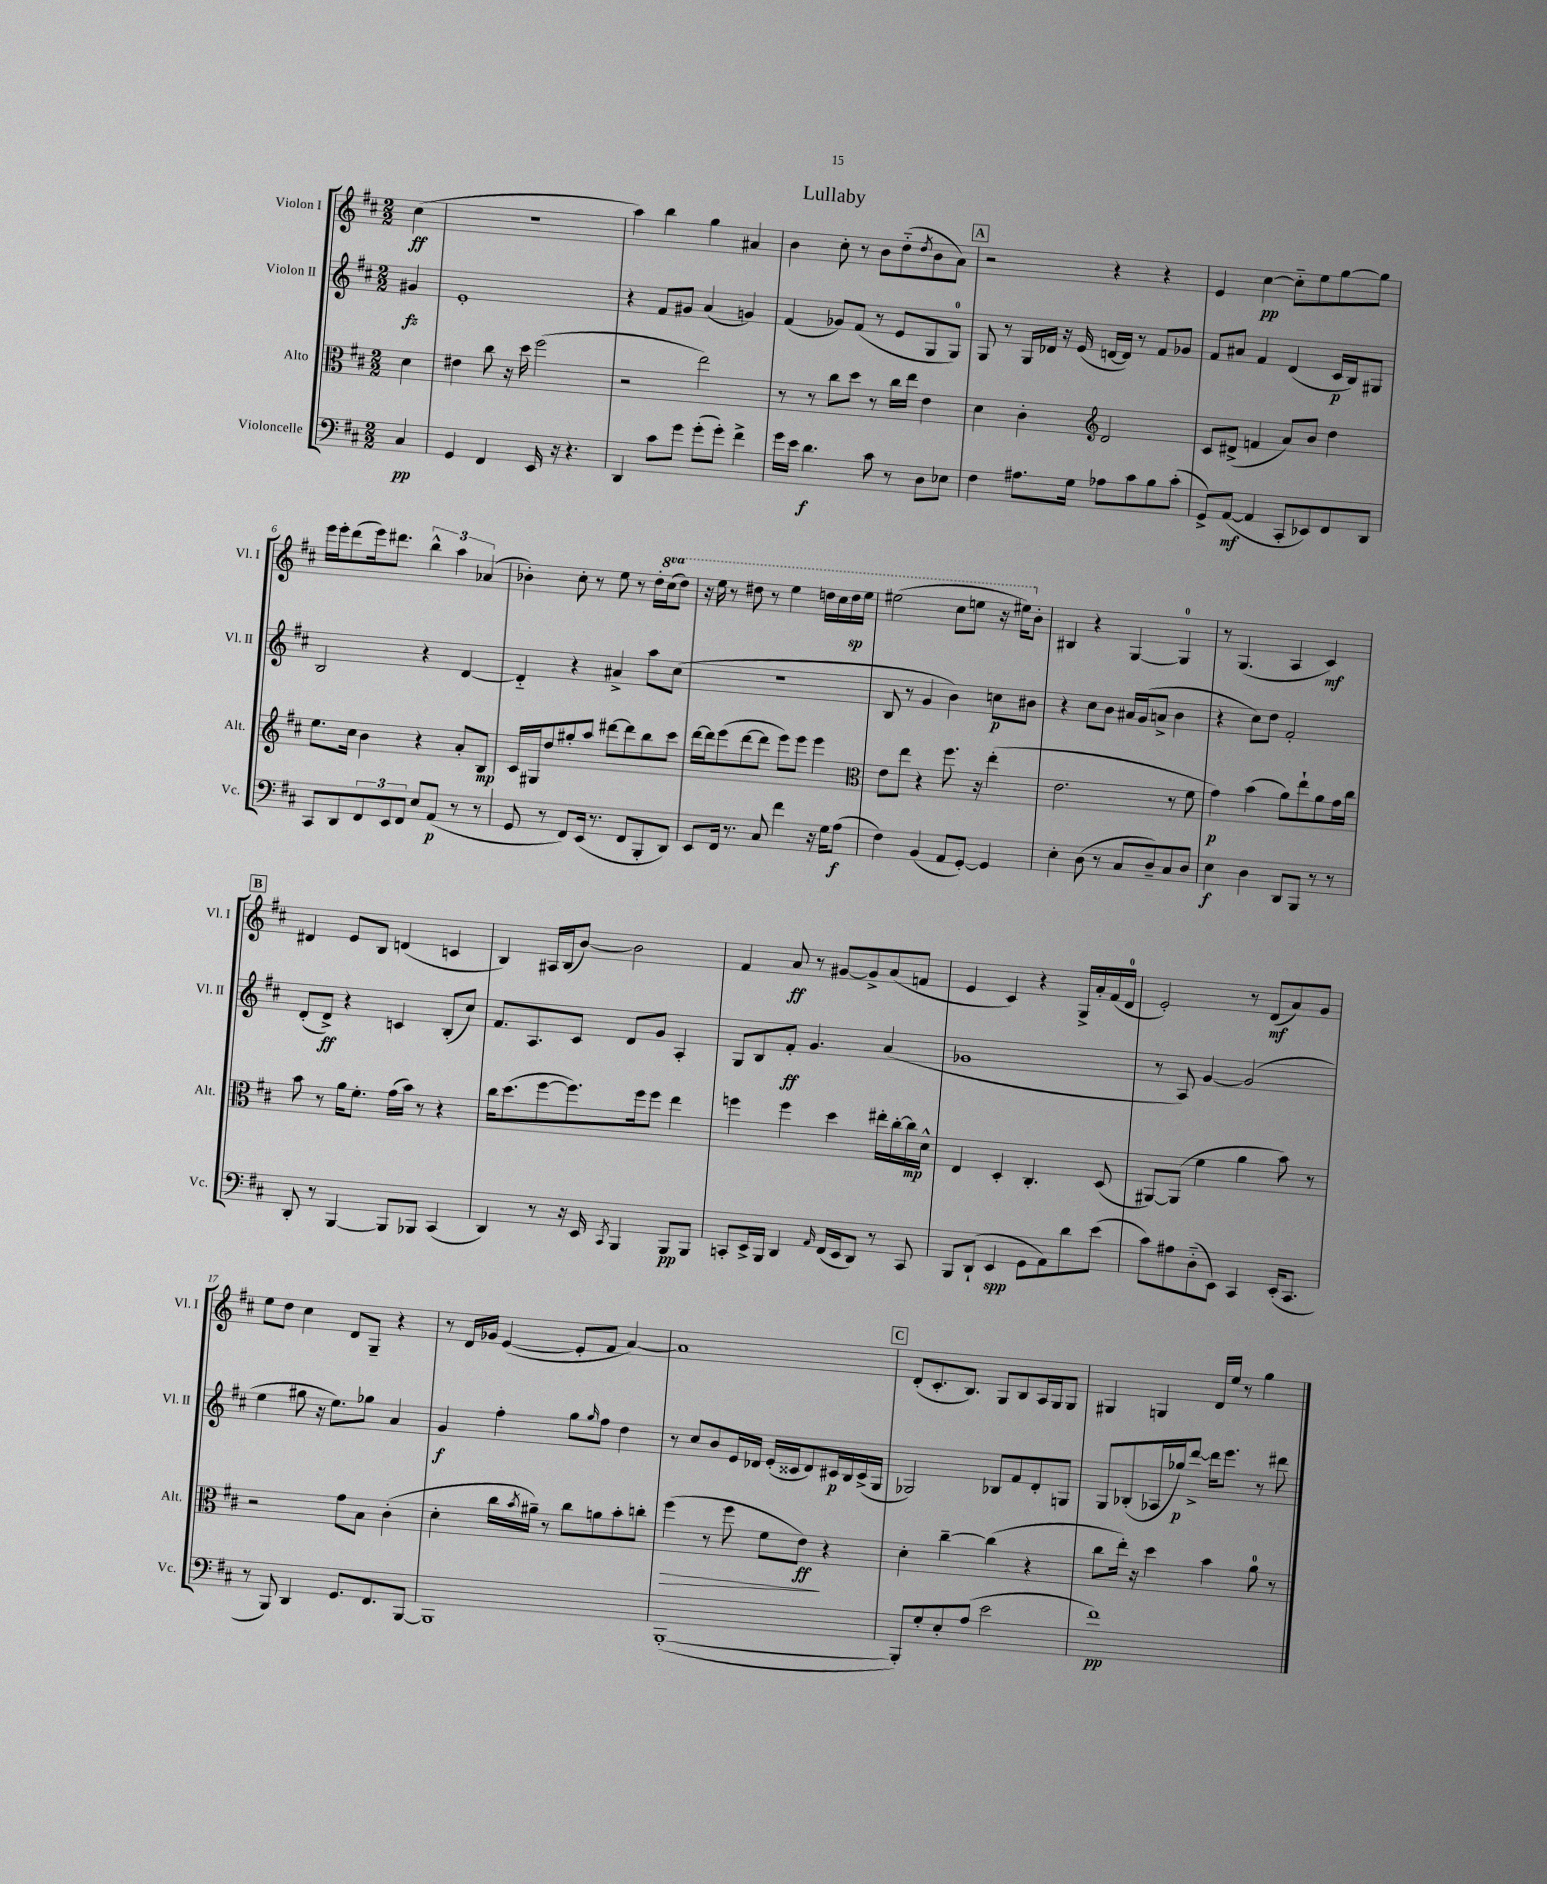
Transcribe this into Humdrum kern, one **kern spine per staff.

**kern	**dynam	**kern	**dynam	**kern	**dynam	**kern	**dynam
*part4	*part4	*part3	*part3	*part2	*part2	*part1	*part1
*staff4	*staff4	*staff3	*staff3	*staff2	*staff2	*staff1	*staff1
*I"Violoncelle	*	*I"Alto	*	*I"Violon II	*	*I"Violon I	*
*I'Vc.	*	*I'Alt.	*	*I'Vl. II	*	*I'Vl. I	*
*clefF4	*	*clefC3	*	*clefG2	*	*clefG2	*
*k[f#c#]	*	*k[f#c#]	*	*k[f#c#]	*	*k[f#c#]	*
*M2/2	*	*M2/2	*	*M2/2	*	*M2/2	*
=	=	=	=	=	=	=	=
4C#/	pp	4d\	.	4g#X/	fz	(4cc#\	ff
=1	=1	=1	=1	=1	=1	=1	=1
4GG/	.	4e#X\	.	1e'	.	1r	.
4FF#/	.	8cc#\	.	.	.	.	.
.	.	16r	.	.	.	.	.
.	.	16dd\	.	.	.	.	.
16EE/	.	(2ff#\	.	.	.	.	.
16r	.	.	.	.	.	.	.
4.r	.	.	.	.	.	.	.
=2	=2	=2	=2	=2	=2	=2	=2
4DD/	.	2r	.	4r	.	4aa\)	.
8c#\L	.	.	.	8f#/L	.	4bb\	.
8g\J	.	.	.	8g#X/J	.	.	.
(8g'\L	.	2ee\)	.	(4a/	.	4gg\	.
8g'\J)	.	.	.	.	.	.	.
4f#^\	.	.	.	4gn/)	.	4a#X/	.
=3	=3	=3	=3	=3	=3	=3	=3
16g\LL	.	8r	.	(4f#/	.	4b\	.
16e\JJ	.	.	.	.	.	.	.
4.d\	f	8r	.	.	.	.	.
.	.	8cc#\L	.	8g-X/L)	.	8cc#'\	.
.	.	8dd\J	.	(8f#/J	.	8r	.
8c#\	.	8r	.	8r	.	8b\L	.
8r	.	16cc#\LL	.	8e/L	.	(8dd\	.
.	.	16ee\JJ	.	.	.	.	.
.	.	.	.	.	.	8qdd/	.
8D\L	.	4e\	.	8G/	.	8b\	.
8E-X\J	.	.	.	8G/J)	.	8a\J)	.
!!LO:REH:place=s1:t=A
=4	=4	=4	=4	=4	=4	=4	=4
4F#\	.	4d\	.	8G/	.	2r	.
.	.	.	.	8r	.	.	.
8.A#X\L	.	4c#'\	.	16G/LL	.	.	.
.	.	.	.	16d-X/JJ	.	.	.
.	.	.	.	16r	.	.	.
16G\Jk	.	.	.	(16e/	.	.	.
*	*	*clefG2	*	*	*	*	*
8A-X\L	.	2d/	.	[16dn/LL	.	4r	.
.	.	.	.	16d/JJ])	.	.	.
8c#\	.	.	.	8r	.	.	.
8B\	.	.	.	8f#/L	.	4r	.
(8c#'\J	.	.	.	8g-X/J	.	.	.
=5	=5	=5	=5	=5	=5	=5	=5
8GG^/L)	.	8c#/L	.	8f#/L	.	4e/	.
([8AA/J	mf	(8d#X^/J	.	8a#X/J	.	.	.
4AA/]	.	4fn/	.	4f#/	.	[4cc#\	pp
8CC#'/L	.	8a/L)	.	(4d/	.	8cc#\L]	.
8EE-X/)	.	8b/J	.	.	.	8ee\	.
8FF#/	.	4dd\	.	16c#/LL	p	[8gg\	.
.	.	.	.	16B/J)	.	.	.
8DD/J	.	.	.	8G#X/J	.	8gg\J]	.
!!LO:LB:g=z
=6	=6	=6	=6	=6	=6	=6	=6
8CC#/L	.	8.ee\L	.	2B/	.	16eee\LL	.
.	.	.	.	.	.	16eee'\J	.
8DD/	.	.	.	.	.	(8ddd\	.
.	.	16cc#\Jk	.	.	.	.	.
12FF#/	.	4b\	.	.	.	16eee\k)	.
.	.	.	.	.	.	8.ddd#X\J	.
12EE/	.	.	.	.	.	.	.
12FF#/J	.	.	.	.	.	.	.
8E/L	.	4r	.	4r	.	6bb^^\	.
(8AA/J	p	.	.	.	.	.	.
.	.	.	.	.	.	6aa\	.
8r	.	8a'/L	.	[4d/	.	.	.
.	.	.	.	.	.	(6a-X/	.
8r	.	8B/J	mp	.	.	.	.
=7	=7	=7	=7	=7	=7	=7	=7
8GG/	.	16c#/LL	.	4d/]	.	4b-X'\)	.
.	.	16G#X/J	.	.	.	.	.
8r	.	8dd/	.	.	.	.	.
8FF#/L)	.	8gg#X'/	.	4r	.	8cc#'\	.
(16EE/Jk	.	8aa/J	.	.	.	8r	.
8.r	.	.	.	.	.	.	.
.	.	[8ddd#X\L	.	4a#X^/	.	8ee\	.
8FF#/L	.	8ddd#\]	.	.	.	8r	.
8BBB'/	.	8bb\	.	8aa\L	.	16dd'\LL	.
*	*	*	*	*	*	*8va	*
.	.	.	.	.	.	(16ccc#\J	.
8DD/J)	.	8ccc#\J	.	(8cc#\J	.	8ddd\J)	.
=8	=8	=8	=8	=8	=8	=8	=8
8EE/L	.	[16ddd\LL	.	1r	.	16r	.
.	.	16ddd\J]	.	.	.	16eee\	.
16FF#/Jk	.	(8eee\	.	.	.	8r	.
8.r	.	.	.	.	.	.	.
.	.	[8ddd\	.	.	.	8ddd#X\	.
8C#/	.	8ddd\J]	.	.	.	8r	.
4f#\	.	8eee\L)	.	.	.	4eee\	.
.	.	8eee\J	.	.	.	.	.
16r	.	4eee\	.	.	.	16dddn\LL	.
16G\KL	.	.	.	.	.	16ccc#\	.
(8A\J	f	.	.	.	.	16ddd\	sp
.	.	.	.	.	.	16eee\JJ	.
=9	=9	=9	=9	=9	=9	=9	=9
*	*	*clefC3	*	*	*	*	*
4F#\)	.	8e\L	.	8B/	.	(2eee#X\	.
.	.	8ee\J	.	8r	.	.	.
(4BB/	.	4r	.	4g/	.	.	.
8AA/L	.	8.ff#\	.	4b\)	.	8ccc#\L	.
[8GG'/J)	.	.	.	.	.	8eeen\J	.
.	.	16r	.	.	.	.	.
4GG/]	.	(4ee'\	.	8ccn\L	p	16r	.
.	.	.	.	.	.	16eee#X\KL)	.
*	*	*	*	*	*	*X8va	*
.	.	.	.	8b#X\J	.	8b'\J	.
=10	=10	=10	=10	=10	=10	=10	=10
4E'\	.	2.e\	.	4r	.	4B#X/	.
(8D\	.	.	.	8cc#\L	.	4r	.
8r	.	.	.	8b\J	.	.	.
8C#/L	.	.	.	16a#X/LL	.	[4G/	.
.	.	.	.	(16g/J	.	.	.
8D~/)	.	.	.	8an^/J	.	.	.
8C#/	.	8r	.	4b\	.	4G/]	.
8D/J	.	8f#\	.	.	.	.	.
=11	=11	=11	=11	=11	=11	=11	=11
4E\	f	4g\)	p	4r	.	8r	.
.	.	.	.	.	.	(4.G/	.
4D\	.	(4b\	.	8cc#\L)	.	.	.
.	.	.	.	8dd\J	.	.	.
8DD/L	.	8a\L)	.	2f#'/	.	4A/	.
8BBB/J	.	8ee`\	.	.	.	.	.
8r	.	8a\	.	.	.	4c#/)	mf
8r	.	16g\L	.	.	.	.	.
.	.	16cc#\JJ	.	.	.	.	.
!!LO:LB:g=z
!!LO:REH:place=s1:t=B
=12	=12	=12	=12	=12	=12	=12	=12
8DD'/	.	8b\	.	(8d'/L	.	4d#X/	.
8r	.	8r	.	8d^/J)	ff	.	.
[4BBB/	.	16a\KL	.	4r	.	8e/L	.
.	.	8.f#'\J	.	.	.	.	.
.	.	.	.	.	.	8B/J	.
8BBB/L]	.	(16g\LL	.	4cn/	.	(4dn/	.
.	.	16b\JJ)	.	.	.	.	.
8BBB-X/J	.	8r	.	.	.	.	.
(4CC#/	.	4r	.	(8B'/L	.	4cn/	.
.	.	.	.	8cc#/J)	.	.	.
=13	=13	=13	=13	=13	=13	=13	=13
4DD/)	.	16cc#\KL	.	8.f#/L	.	4B/)	.
.	.	(8.dd\	.	.	.	.	.
.	.	.	.	8.A/	.	.	.
8r	.	[8ff#\	.	.	.	16A#X/LL	.
.	.	.	.	.	.	(16B/J	.
16r	.	8.ff#\])	.	8c#/J	.	[8b/J)	.
16EE/	.	.	.	.	.	.	.
8qCC#/	.	.	.	.	.	.	.
4BBB/	.	.	.	8d/L	.	2b\]	.
.	.	16ff#\k	.	.	.	.	.
.	.	8ff#\J	.	8g/J	.	.	.
8BBB/L	pp	4ee\	.	4A'/	.	.	.
8BBB/J	.	.	.	.	.	.	.
=14	=14	=14	=14	=14	=14	=14	=14
8CCn'/L	.	4ffn\	.	8G/L	.	4f#/	.
16EE^/L	.	.	.	8B/	.	.	.
16BBB/JJ	.	.	.	.	.	.	.
4DD/	.	4ff\	.	8f#'/J	ff	8a/	ff
.	.	.	.	4.g/	.	8r	.
16qqAA/	.	.	.	.	.	.	.
(16FF#/LL	.	4dd\	.	.	.	[8g#X/L	.
16EE/J	.	.	.	.	.	.	.
8DD/J)	.	.	.	.	.	8g#^/]	.
8r	.	16ee#X'\LL	.	(4a/	.	(8a/	.
.	.	[16cc#'\	.	.	.	.	.
8CC/	.	16cc#\]	mp	.	.	8fn/J	.
.	.	16d^^\JJ	.	.	.	.	.
=15	=15	=15	=15	=15	=15	=15	=15
8BBB/L	.	4E/	.	1g-X	.	4e/	.
(8DD`/J	.	.	.	.	.	.	.
4EE/	spp	4D'/	.	.	.	4c#/)	.
8GG\L	.	4.C#'/	.	.	.	4r	.
8AA\)	.	.	.	.	.	.	.
8d\	.	.	.	.	.	16G^/LL	.
.	.	.	.	.	.	16a'/	.
(8e\J	.	(8D/	.	.	.	(16f#/	.
.	.	.	.	.	.	16d/JJ	.
=16	=16	=16	=16	=16	=16	=16	=16
8c#\L)	.	[8AA#X/L)	.	8r	.	2e'/)	.
8A#X\	.	(8AA#/J]	.	8A/)	.	.	.
(8D\	.	4f#\	.	[4g/	.	.	.
8EE\J)	.	.	.	.	.	.	.
4CC#/	.	4a\	.	(2g/]	.	8r	.
.	.	.	.	.	.	(8d/L	mf
(16EE'/KL	.	8b\)	.	.	.	8a/)	.
8.CC#/J	.	.	.	.	.	.	.
.	.	8r	.	.	.	8g/J	.
!!LO:LB:g=z
=17	=17	=17	=17	=17	=17	=17	=17
8r	.	2r	.	4ee\	.	8ee\L	.
8BBB/)	.	.	.	.	.	8dd\J	.
4DD/	.	.	.	8gg#X\	.	4cc#\	.
.	.	.	.	16r	.	.	.
.	.	.	.	8.ee\L)	.	.	.
8.GG/L	.	8g\L	.	.	.	8d/L	.
.	.	8B\J	.	8gg-X\J	.	8G~/J	.
8.FF#/	.	.	.	.	.	.	.
.	.	(4c#'\	.	4a/	.	4r	.
[8BBB/J	.	.	.	.	.	.	.
=18	=18	=18	=18	=18	=18	=18	=18
1BBB]	.	4d'\	.	4g/	f	8r	.
.	.	.	.	.	.	16d/LL	.
.	.	.	.	.	.	16g-X/JJ	.
.	.	16cc#\LL	.	4ff#'\	.	([4e/	.
.	.	8qb/	.	.	.	.	.
.	.	16a#X~\JJ)	.	.	.	.	.
.	.	8r	.	.	.	.	.
.	.	8cc#\L	.	8gg\L	.	8e'/L]	.
.	.	.	.	16qqgg/	.	.	.
.	.	8an\	.	8ff#\J	.	8f#/J	.
.	.	8b'\	.	4dd\	.	[4a/)	.
.	.	8ccn'\J	.	.	.	.	.
=19	=19	=19	=19	=19	=19	=19	=19
!	!	!	!LO:HP:b	!	!	!	!
([1BBB'	.	(4ff#\	>	8r	.	1a]	.
.	.	.	.	8cc#/L	.	.	.
.	.	8r	.	8b/	.	.	.
.	.	8ff#\	.	16e/L	.	.	.
.	.	.	.	16d-X/JJ	.	.	.
.	.	8f#\L	.	(16e'/LL	.	.	.
.	.	.	.	16c##X/J	.	.	.
.	.	8e\J)	ff	8d-/)	.	.	.
.	.	4r	]	16c#X/L	p	.	.
.	.	.	.	16B/	.	.	.
.	.	.	.	(16c#^/	.	.	.
.	.	.	.	16G/JJ	.	.	.
!!LO:REH:place=s1:t=C
=20	=20	=20	=20	=20	=20	=20	=20
8BBB'/L])	.	4d'\	.	2G-X/)	.	(8d'/L	.
8G'/	.	.	.	.	.	8.c#'/	.
8E'/	.	[4cc#~\	.	.	.	.	.
.	.	.	.	.	.	8.B/J)	.
(8A/J	.	.	.	.	.	.	.
2e\	.	(4cc#\]	.	8B-X/L	.	8G/L	.
.	.	.	.	8f#/	.	8B/	.
.	.	4r	.	8d'/	.	16A/L	.
.	.	.	.	.	.	16G/J	.
.	.	.	.	8Gn/J	.	8G/J	.
=21	=21	=21	=21	=21	=21	=21	=21
1f#)	pp	8cc#\L	.	8G/L	.	4G#X/	.
.	.	16ee'\Jk)	.	(8B-X'/	.	.	.
.	.	16r	.	.	.	.	.
.	.	4dd\	.	16A-X/L	.	4Gn/	.
.	.	.	.	16gg-X/J)	p	.	.
.	.	.	.	[8ddd^/J	.	.	.
.	.	4b\	.	16ddd\KL]	.	16d/LL	.
.	.	.	.	8.eee\J	.	16ee/JJ	.
.	.	.	.	.	.	8r	.
.	.	8a\	.	8r	.	4gg\	.
.	.	8r	.	8ddd#X\	.	.	.
==	==	==	==	==	==	==	==
*-	*-	*-	*-	*-	*-	*-	*-
